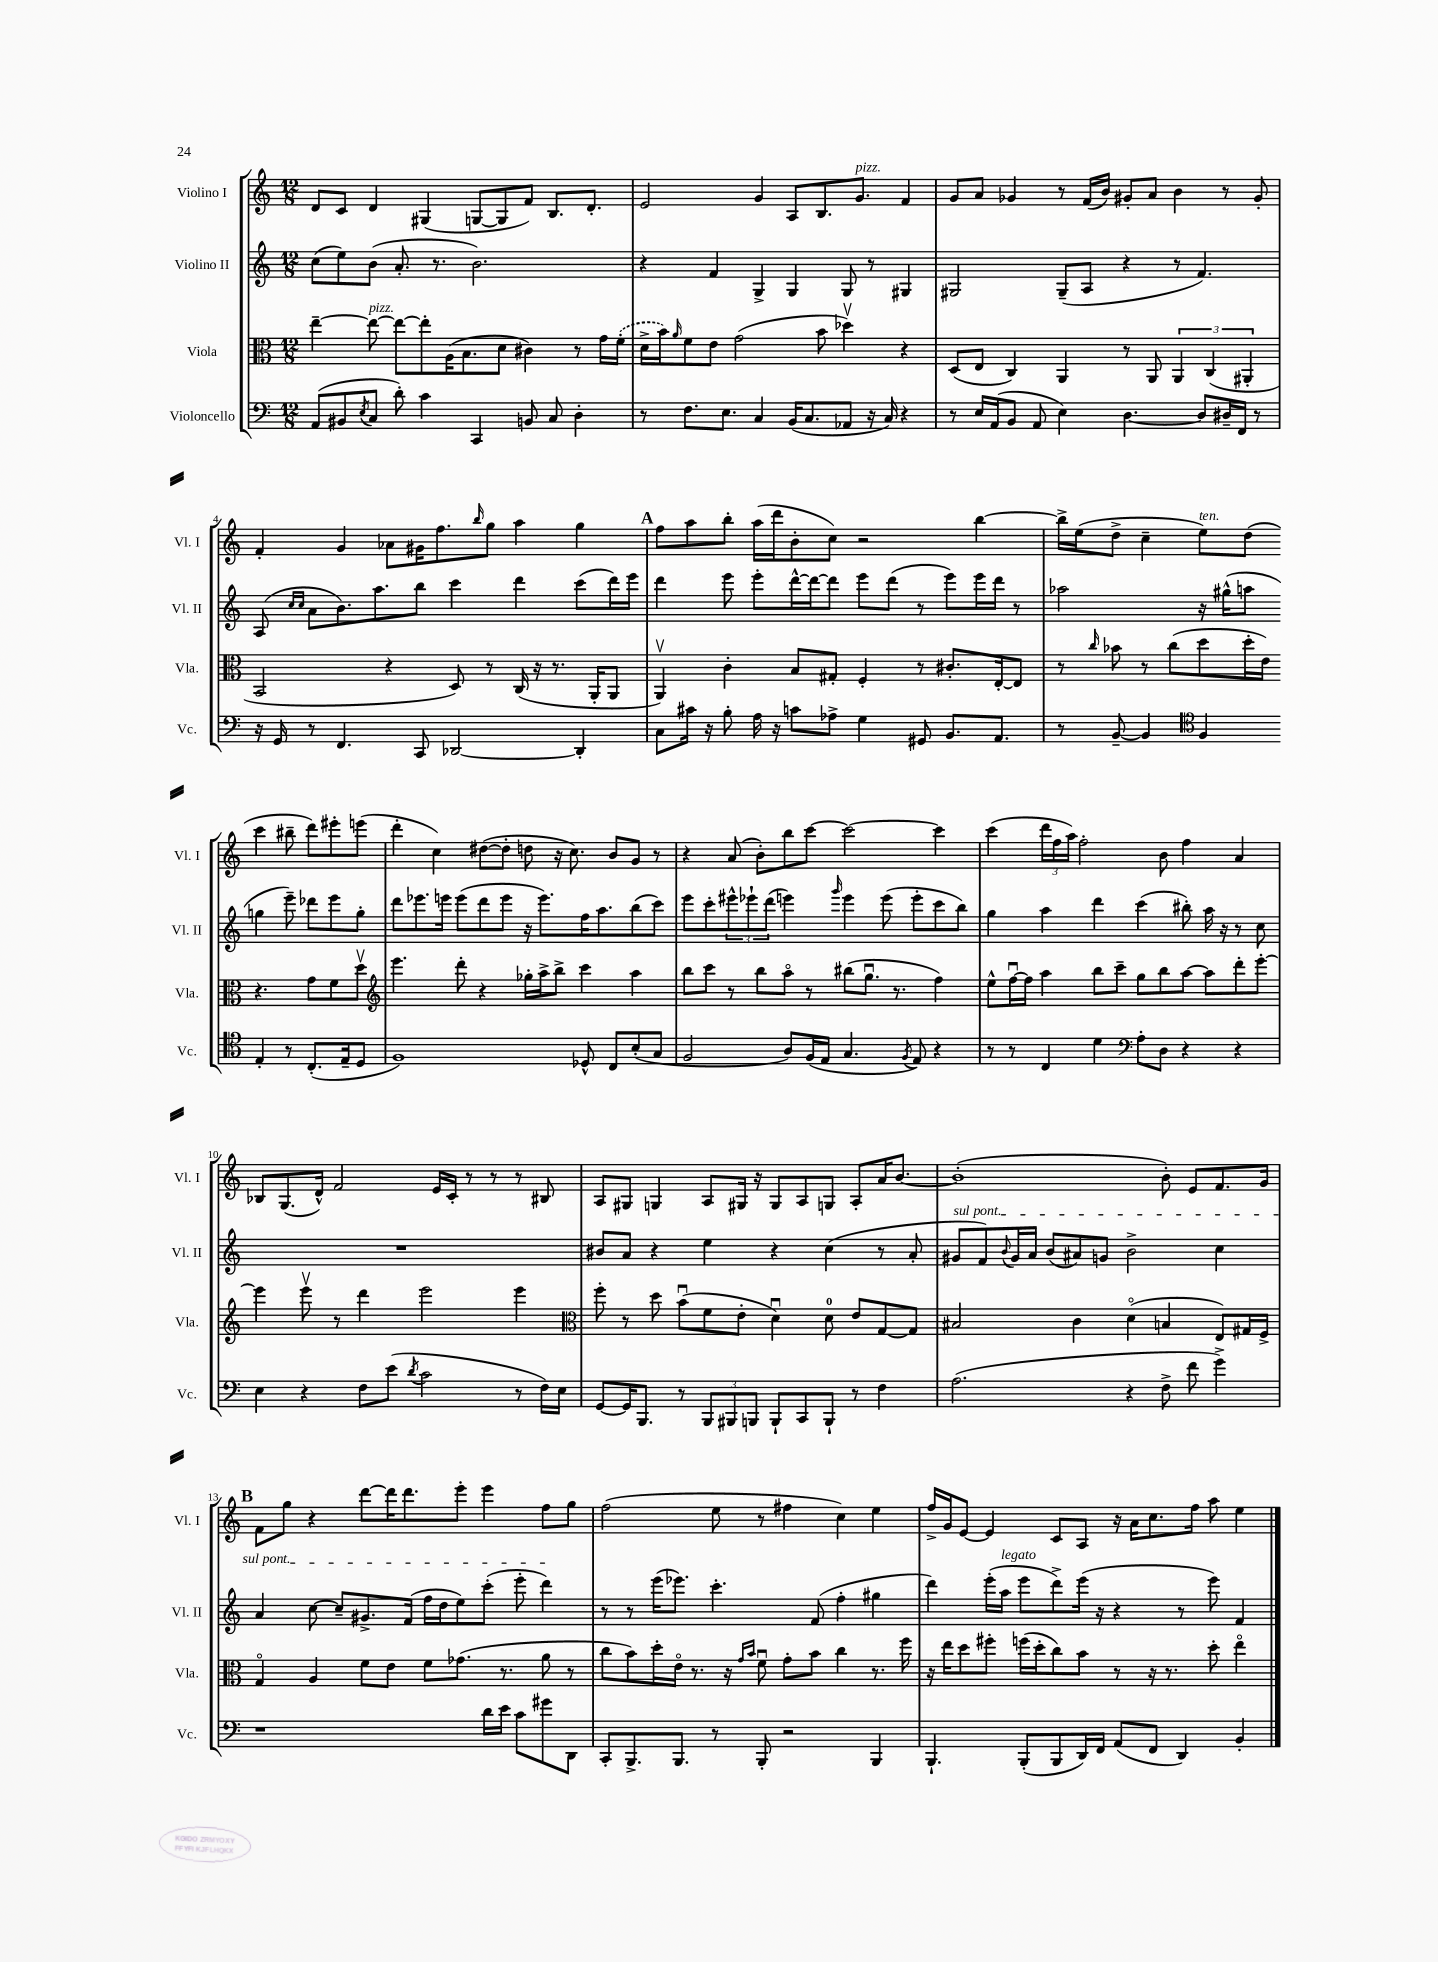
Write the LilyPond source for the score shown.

<<
\new StaffGroup <<
\new Staff = "s0" \with { instrumentName = "Violino I" shortInstrumentName = "Vl. I" } {
    \clef treble \key c \major \numericTimeSignature \time 12/8
    d'8 c'8 d'4 gis4( g8~ g8 f'8) b8. d'8.-. |
    e'2 g'4 a8 b8. g'8.^\markup { \italic "pizz." } f'4 |
    g'8 a'8 ges'4 r8 f'16( b'16) gis'8-. a'8 b'4 r8 gis'8-. |
    f'4-. g'4 aes'8 gis'16 f''8. \grace { b''16 } g''8 a''4 g''4 |
    \mark \markup { \bold "A" } f''8 a''8 b''8-. a''16( d'''16 b'8-. c''8) r2 b''4~ |
    b''16-> e''16( d''8-> c''4-- e''8^\markup { \italic "ten." }) d''8( c'''4 bis''8-- d'''8) eis'''8-. e'''8( |
    d'''4-. c''4) dis''8~( dis''8-. d''8 r16 c''8.) b'8 g'8 r8 |
    r4 a'8( b'8-.) b''8 c'''8~ c'''2~ c'''4 |
    c'''4( \tuplet 3/2 { d'''16 f''16 a''16) } f''2-. b'8 f''4 a'4 |
    bes8 g8.( d'16-^) f'2 e'16 c'16-. r8 r8 r8 bis8 |
    a8 gis8 g4 a8 gis16 r16 gis8 a8 g8 a8-. a'16 b'8.~ |
    b'1-.( b'8-.) e'8 f'8. g'16 |
    \mark \markup { \bold "B" } f'8 g''8 r4 d'''8~ d'''16 d'''8. e'''8-. e'''4 f''8 g''8 |
    f''2( e''8 r8 fis''4 c''4) e''4 |
    f''16-> g'16 e'8~ e'4 c'8 a8 r16 a'16 c''8. f''16 a''8 e''4 \bar "|." |
}
\new Staff = "s1" \with { instrumentName = "Violino II" shortInstrumentName = "Vl. II" } {
    \clef treble \key c \major \numericTimeSignature \time 12/8
    c''8( e''8) b'8( a'8.-. r8. b'2.) |
    r4 f'4 g4-> g4 g8 r8 gis4 |
    gis2 gis8--( a8 r4 r8 f'4.) |
    a8( \grace { c''16 c''16 } a'8 b'8.) a''8. b''8 c'''4 d'''4 c'''8( d'''16) e'''16 |
    \mark \markup { \bold "A" } d'''4 e'''8 e'''8-. d'''16~-^ d'''16~ d'''8 e'''8 d'''8( r8 e'''8) e'''16 d'''16 r8 |
    aes''2 r16 gis''16-^( a''8 g''4 e'''8--) des'''8 e'''8 g''8-. |
    d'''8 ees'''8. e'''16 e'''8( d'''8 e'''8 r16 e'''8.) f''16 a''8. b''8( c'''8) |
    e'''8 c'''8-. \tuplet 3/2 { eis'''8-^ ees'''8-! d'''8( } e'''4) \grace { g'''16 } e'''4 e'''8( e'''8-. c'''8 b''8) |
    g''4 a''4 d'''4 c'''4( bis''8-.) a''16 r16 r8 c''8 |
    R1. |
    bis'8 a'8 r4 e''4 r4 c''4( r8 a'8-. |
    \once \override TextSpanner.bound-details.left.text = \markup { \italic "sul pont." } gis'8\startTextSpan f'8) \appoggiatura { b'8 } gis'16 a'16 b'8( ais'8) g'8 b'2-> c''4 |
    \mark \markup { \bold "B" } a'4 c''8~ c''8-- gis'8.-> f'16( f''16 d''16 e''8) c'''8-.( e'''8-. d'''4\stopTextSpan) |
    r8 r8 e'''16( ees'''8.) c'''4.-. f'8( f''4-. gis''4 |
    d'''4) e'''16-.( a''16^\markup { \italic "legato" } e'''8 d'''8->) e'''16( r16 r4 r8 e'''8) f'4 \bar "|." |
}
\new Staff = "s2" \with { instrumentName = "Viola" shortInstrumentName = "Vla." } {
    \clef alto \key c \major \numericTimeSignature \time 12/8
    e''4~-- e''8~^\markup { \italic "pizz." } e''8~ e''8-. a16( b8. d'8 cis'4) r8 g'16 \once \slurDashed f'16-.( |
    d'16-> b'16) \grace { a'16 } f'8 e'8 g'2( b'8 des''4\upbow) r4 |
    d8( e8 c4) a,4 r8 a,8 \tuplet 3/2 { a,4 c4( ais,4-. } |
    b,2 r4 d8) r8 c16( r16 r8. a,16-. a,8 |
    \mark \markup { \bold "A" } a,4\upbow) c'4-. b8 gis8-. f4-. r8 cis'8.-. e16~-. e8 |
    r8 \grace { c''16 } bes'8 r8 c''8( d''8 d''16-. e'16) r4. g'8 f'8 d''8\upbow |
    \clef treble e'''4. d'''8-. r4 ges''16-. a''16-> b''8-> c'''4 a''4 |
    b''8 c'''8 r8 b''8 a''8\flageolet r8 bis''8( g''8.\downbow r8. f''4) |
    e''8-^ f''16~\downbow f''16 a''4 b''8 c'''8-- g''8 b''8 a''8~ a''8 d'''8-. e'''8~-. |
    e'''4 e'''8\upbow r8 d'''4 e'''2 e'''4 |
    \clef alto f''8-. r8 d''8 b'8\downbow( f'8 e'8-. d'4\downbow) d'8-0 e'8 g8~ g8 |
    bis2 c'4 d'4\flageolet( b4 e8) gis16 f16-> |
    \mark \markup { \bold "B" } g4\flageolet a4 f'8 e'8 f'8 ges'8.( r8. a'8 r8 |
    c''8 b'8) d''16-. e'16\flageolet r8. r16 \grace { g'16 b'16 } f'8\downbow g'8-. b'8 c''4 r8. f''16 |
    r16 e''16 d''8 fis''8-. f''16( d''16-. c''8) b'8 r8 r16 r8. d''8-. e''4\flageolet \bar "|." |
}
\new Staff = "s3" \with { instrumentName = "Violoncello" shortInstrumentName = "Vc." } {
    \clef bass \key c \major \numericTimeSignature \time 12/8
    a,8( bis,8 \acciaccatura { e8 } c8 d'8-.) c'4 c,4 b,8 c8 d4-. |
    r8 f8. e8. c4 b,16( c8. aes,8 r16 c16) r4 |
    r8 e16 a,16( b,8 a,8 e4) d4.~ d8 dis16-- f,16 r8 |
    r16 g,16 r8 f,4. c,8 des,2~ des,4-. |
    \mark \markup { \bold "A" } c8 cis'16 r16 b8-. a16 r16 c'8 aes8-> g4 gis,8 b,8. a,8. |
    r8 b,8~-- b,4 \clef tenor f4 e4-. r8 c8.-.( e16-- d8 |
    f1) des8-^ c8 b8-.( g8 |
    f2 a8) f16( e16 g4. \acciaccatura { f8 } e8) r4 |
    r8 r8 c4 d'4 \clef bass a8-. d8 r4 r4 |
    e4 r4 f8 e'8( \acciaccatura { d'8 } c'2 r8 f16) e16 |
    g,8~ g,16 b,,8. r8 \tuplet 3/2 { b,,8 bis,,8 b,,8 } b,,8-! c,8 b,,8-! r8 f4 |
    a2.( r4 f8-> f'8 g'4->) |
    \mark \markup { \bold "B" } r1 d'16 e'16 c'8 gis'8 d,8 |
    c,8-. b,,8.-> b,,8. r8 b,,8-. r2 b,,4 |
    b,,4.-! b,,8-.( b,,8 d,16) f,16 a,8( f,8 d,4) b,4-. \bar "|." |
}
>>
>>
